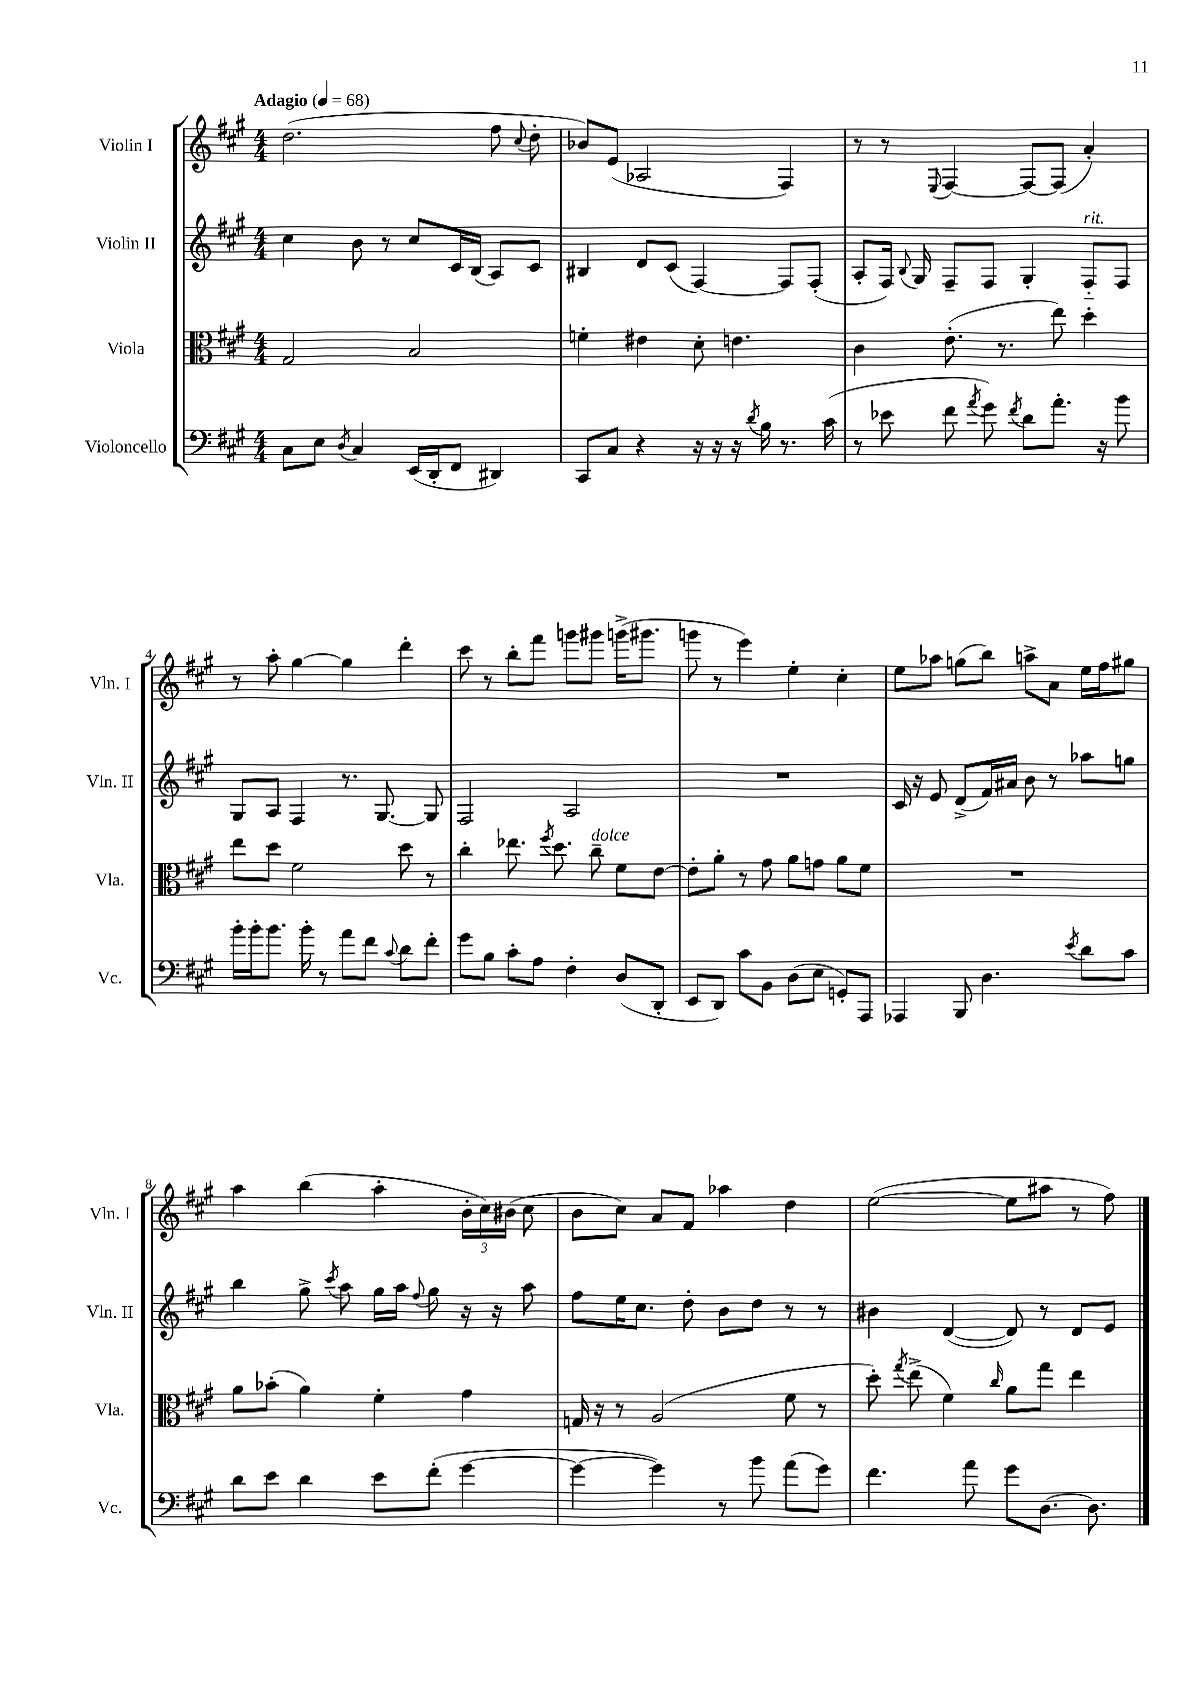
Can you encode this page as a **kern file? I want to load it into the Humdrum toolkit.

**kern	**kern	**kern	**kern
*part4	*part3	*part2	*part1
*staff4	*staff3	*staff2	*staff1
*I"Violoncello	*I"Viola	*I"Violin II	*I"Violin I
*I'Vc.	*I'Vla.	*I'Vln. II	*I'Vln. I
*clefF4	*clefC3	*clefG2	*clefG2
*k[f#c#g#]	*k[f#c#g#]	*k[f#c#g#]	*k[f#c#g#]
*M4/4	*M4/4	*M4/4	*M4/4
*MM68	*MM68	*MM68	*MM68
=1	=1	=1	=1
!	!	!	!LO:TX:a:B:t=Adagio
8C#\L	2G#/	4cc#\	(2.dd\
8E\J	.	.	.
8qD/	.	.	.
4C#/	.	8b\	.
.	.	8r	.
(16EE/LL	2B/	8cc#/L	.
16DD'/J	.	.	.
8FF#/J	.	16c#/L	.
.	.	(16B/JJ	.
4DD#X/)	.	8A/L)	8ff#\
.	.	.	8qqcc#/
.	.	8c#/J	8dd'\
=2	=2	=2	=2
8CC#/L	4fn'\	4B#X/	8b-X/L)
8C#/J	.	.	(8e/J
4r	4e#X\	8d/L	2A-X/
.	.	(8c#/J	.
16r	8d'\	[4F#/)	.
16r	.	.	.
16r	4.en\	.	.
8qd/	.	.	.
16B\	.	.	.
8.r	.	8F#/L]	4F#/)
.	.	(8F#'/J	.
(16c#\	.	.	.
=3	=3	=3	=3
8r	4c#\	8A'/L	8r
8e-X\	.	16F#/Jk)	8r
.	.	8qqB/	.
.	.	16G#/	.
.	.	.	8qqE/
8f#\	(8.e'\	8F#~/L	[4F#/
8qa/	.	.	.
8g#\)	.	8F#/J	.
.	8.r	.	.
8qf#/	.	.	.
8d\L	.	4G#'/	8F#/L_
8.a'\J	8ee\)	.	(8F#/J]
!	!	!LO:TX:a:i:t=rit.	!
.	4dd'\	8F#/L	4a'/)
16r	.	.	.
8b\	.	8F#/J	.
!!LO:LB:g=z
=4	=4	=4	=4
16b'\LL	8ee\L	8G#/L	8r
16b'\J	.	.	.
8.b\J	8dd\J	8A/J	8aa'\
.	2f#\	4F#/	[4gg#\
16b'\	.	.	.
8r	.	.	.
8a\L	.	8.r	4gg#\]
8f#\J	.	.	.
.	.	[8.G#/	.
8qqc#/	.	.	.
8d\L	8dd\	.	4ddd'\
8f#'\J	8r	8G#/]	.
=5	=5	=5	=5
8g#\L	4cc#'\	2F#/	8ccc#\
8B\J	.	.	8r
8c#'\L	8.ee-X\	.	8bb'\L
8A\J	.	.	8fff#\J
.	8qff#/	.	.
.	8.dd\	.	.
4F#'\	.	2A/	8gggn\L
!	!LO:TX:a:i:t=dolce	!	!
.	8cc#~\	.	8ggg#X\J
(8D/L	8f#\L	.	(16gggn^\KL
.	.	.	8.ggg#X\J
8DD'/J	[8e\J	.	.
=6	=6	=6	=6
8EE/L	8e'\L]	1r	8gggn\
8DD/J)	8a'\J	.	8r
8c#\L	8r	.	4eee\)
8BB\J	8g#\	.	.
(8D\L	8a\L	.	4ee'\
8E\J	8gn\J	.	.
8GGn'/L)	8a\L	.	4cc#'\
8AAA/J	8f#\J	.	.
=7	=7	=7	=7
4AAA-X/	1r	16c#/	8ee\L
.	.	16r	.
.	.	8e/	8aa-X\J
8BBB/	.	(8d^/L	(8ggn\L
4.D\	.	16f#/L)	8bb\J)
.	.	16a#X/JJ	.
.	.	8b\	8aan^\L
.	.	8r	8a\J
8qe/	.	.	.
8d\L	.	8aa-X\L	16ee\LL
.	.	.	16ff#\J
8c#\J	.	8ggn\J	8gg#X\J
!!LO:LB:g=z
=8	=8	=8	=8
8d\L	8a\L	4bb\	4aa\
8e\J	(8b-X'\J	.	.
4d\	4a\)	8gg#^\	(4bb\
.	.	8qccc#/	.
.	.	8aa\	.
8e\L	4f#'\	16gg#\LL	4aa'\
.	.	16aa\JJ	.
.	.	8qqff#/	.
(8f#'\J	.	8gg#\	.
[4g#\	4g#\	16r	24b'\LL
.	.	.	24cc#\)
.	.	16r	.
.	.	.	(24b#X\JJ
.	.	8aa\	8cc#\
=9	=9	=9	=9
4g#\_	16Gn/	8ff#\L	8b\L
.	16r	.	.
.	8r	16ee\K	8cc#\J)
.	.	8.cc#\J	.
4g#\])	(2A/	.	8a/L
.	.	8dd'\	8f#/J
8r	.	8b\L	4aa-X\
8b\	.	8dd\J	.
(8a\L	8f#\	8r	4dd\
8g#\J)	8r	8r	.
=10	=10	=10	=10
4.f#\	8dd'\)	4b#X\	([2ee\
.	8qgg#/	.	.
.	(8ee^\	.	.
.	4f#\)	([4d/	.
8a\	.	.	.
.	16qqcc#/	.	.
8g#\L	8a\L	8d/])	8ee\L]
[8.D\J	8gg#\J	8r	8aa#X\J
.	4ee\	8d/L	8r
8.D\]	.	.	.
.	.	8e/J	8ff#\)
==	==	==	==
*-	*-	*-	*-
